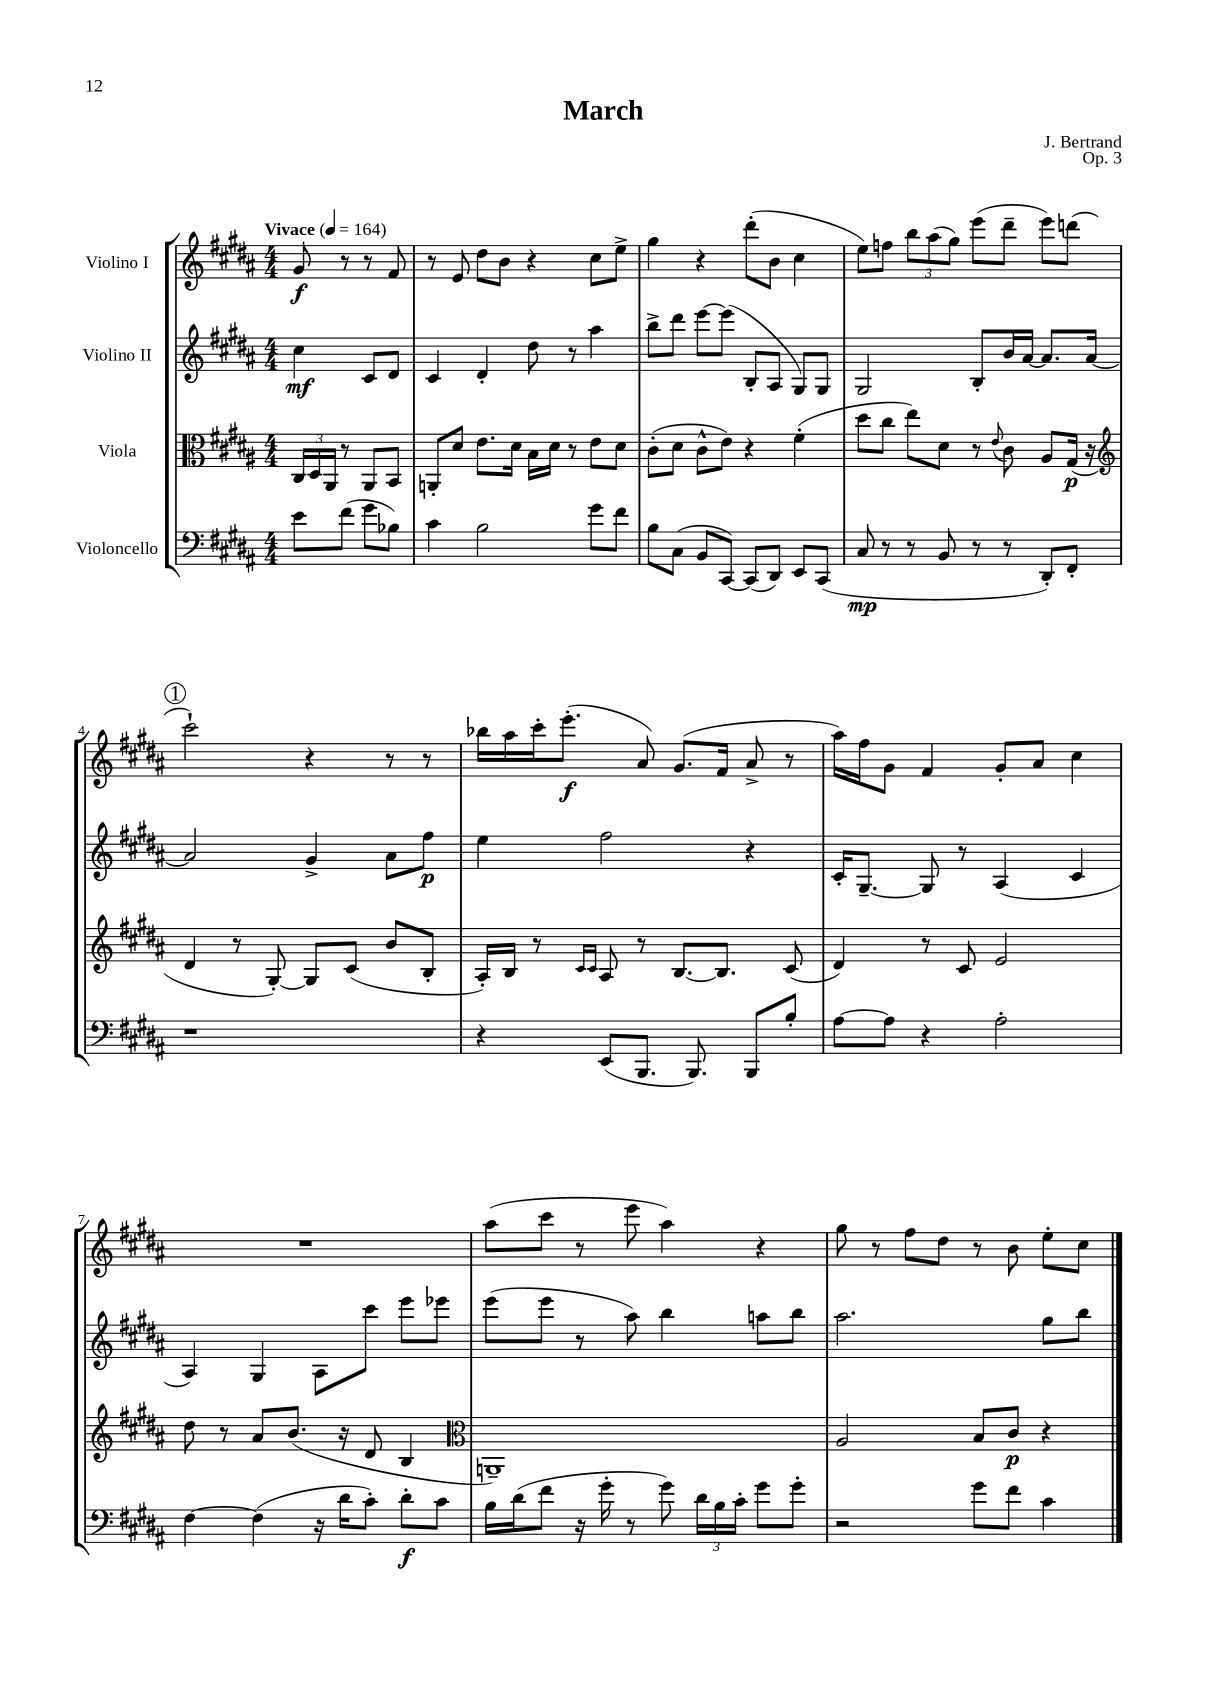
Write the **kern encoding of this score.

**kern	**dynam	**kern	**dynam	**kern	**dynam	**kern	**dynam
*part4	*part4	*part3	*part3	*part2	*part2	*part1	*part1
*staff4	*staff4	*staff3	*staff3	*staff2	*staff2	*staff1	*staff1
*I"Violoncello	*	*I"Viola	*	*I"Violino II	*	*I"Violino I	*
*clefF4	*	*clefC3	*	*clefG2	*	*clefG2	*
*k[f#c#g#d#a#]	*	*k[f#c#g#d#a#]	*	*k[f#c#g#d#a#]	*	*k[f#c#g#d#a#]	*
*M4/4	*	*M4/4	*	*M4/4	*	*M4/4	*
*MM164	*	*MM164	*	*MM164	*	*MM164	*
=	=	=	=	=	=	=	=
!	!	!	!	!	!	!LO:TX:a:B:t=Vivace	!
8e\L	.	24C#/LL	.	4cc#\	mf	8g#/	f
.	.	24D#/	.	.	.	.	.
.	.	24AA#/JJ	.	.	.	.	.
(8f#\J	.	8r	.	.	.	8r	.
8g#\L	.	8AA#/L	.	8c#/L	.	8r	.
8B-X\J)	.	8BB/J	.	8d#/J	.	8f#/	.
=1	=1	=1	=1	=1	=1	=1	=1
4c#\	.	8AAn'/L	.	4c#/	.	8r	.
.	.	8d#/J	.	.	.	8e/	.
2B\	.	8.e\L	.	4d#'/	.	8dd#\L	.
.	.	.	.	.	.	8b\J	.
.	.	16d#\Jk	.	.	.	.	.
.	.	16B\LL	.	8dd#\	.	4r	.
.	.	16d#\JJ	.	.	.	.	.
.	.	8r	.	8r	.	.	.
8g#\L	.	8e\L	.	4aa#\	.	8cc#\L	.
8f#\J	.	8d#\J	.	.	.	8ee^\J	.
=2	=2	=2	=2	=2	=2	=2	=2
8B\L	.	(8c#'\L	.	8bb^\L	.	4gg#\	.
(8C#\J	.	8d#\J	.	8ddd#\J	.	.	.
8BB/L	.	8c#^^\L	.	[8eee\L	.	4r	.
[8CC#/J)	.	8e\J)	.	(8eee\J]	.	.	.
(8CC#/L]	.	4r	.	8B'/L	.	(8ddd#'\L	.
8DD#/J)	.	.	.	8A#/J	.	8b\J	.
8EE/L	.	(4f#'\	.	8G#/L)	.	4cc#\	.
(8CC#/J	.	.	.	8G#/J	.	.	.
=3	=3	=3	=3	=3	=3	=3	=3
8C#/	mp	8dd#\L	.	2G#/	.	8ee\L)	.
8r	.	8cc#\J	.	.	.	8ffn\J	.
8r	.	8ee\L)	.	.	.	12bb\L	.
.	.	.	.	.	.	(12aa#\	.
8BB/	.	8d#\J	.	.	.	.	.
.	.	.	.	.	.	12gg#\J)	.
8r	.	8r	.	8B'/L	.	(8eee\L	.
.	.	8qqe/	.	.	.	.	.
8r	.	8c#\	.	16b/L	.	8ddd#~\J	.
.	.	.	.	[16a#/JJ	.	.	.
8DD#'/L)	.	8A#/L	.	8.a#/L]	.	8eee\L)	.
8FF#'/J	.	(16G#/Jk	p	.	.	(8dddn\J	.
.	.	16r	.	[16a#/Jk	.	.	.
!!LO:LB:g=z
!!LO:REH:place=s1:t=1
=4	=4	=4	=4	=4	=4	=4	=4
*	*	*clefG2	*	*	*	*	*
1r	.	4d#/	.	2a#/]	.	2ccc#`\)	.
.	.	8r	.	.	.	.	.
.	.	[8G#'/)	.	.	.	.	.
.	.	8G#/L]	.	4g#^/	.	4r	.
.	.	(8c#/J	.	.	.	.	.
.	.	8b/L	.	8a#\L	.	8r	.
.	.	8B'/J	.	8ff#\J	p	8r	.
=5	=5	=5	=5	=5	=5	=5	=5
4r	.	16A#'/LL)	.	4ee\	.	16bb-X\LL	.
.	.	16B/JJ	.	.	.	16aa#\	.
.	.	8r	.	.	.	16ccc#'\J	.
.	.	.	.	.	.	(8.eee'\J	f
.	.	16qqc#/LL	.	.	.	.	.
.	.	16qqc#/JJ	.	.	.	.	.
(8EE/L	.	8A#/	.	2ff#\	.	.	.
8.BBB/J	.	8r	.	.	.	8a#/)	.
.	.	[8.B/L	.	.	.	(8.g#/L	.
8.BBB/)	.	.	.	.	.	.	.
.	.	8.B/J]	.	.	.	16f#/Jk	.
8BBB/L	.	.	.	4r	.	8a#^/	.
8B'/J	.	(8c#/	.	.	.	8r	.
=6	=6	=6	=6	=6	=6	=6	=6
[8A#\L	.	4d#/)	.	16c#'/KL	.	16aa#\LL)	.
.	.	.	.	[8.G#~/J	.	16ff#\J	.
8A#\J]	.	.	.	.	.	8g#\J	.
4r	.	8r	.	8G#/]	.	4f#/	.
.	.	8c#/	.	8r	.	.	.
2A#'\	.	2e/	.	(4A#/	.	8g#'/L	.
.	.	.	.	.	.	8a#/J	.
.	.	.	.	4c#/	.	4cc#\	.
!!LO:LB:g=z
=7	=7	=7	=7	=7	=7	=7	=7
[4F#\	.	8dd#\	.	4A#/)	.	1r	.
.	.	8r	.	.	.	.	.
(4F#\]	.	8a#/L	.	4G#/	.	.	.
.	.	(8.b/J	.	.	.	.	.
16r	.	.	.	8A#\L	.	.	.
16d#\KL	.	16r	.	.	.	.	.
8c#'\J)	.	8d#/	.	8ccc#\J	.	.	.
8d#'\L	f	4B/	.	8eee\L	.	.	.
8c#\J	.	.	.	8eee-X\J	.	.	.
=8	=8	=8	=8	=8	=8	=8	=8
*	*	*clefC3	*	*	*	*	*
16B\LL	.	1AAn~)	.	(8eee\L	.	(8aa#\L	.
(16d#\J	.	.	.	.	.	.	.
8f#\J	.	.	.	8eee\J	.	8ccc#\J	.
16r	.	.	.	8r	.	8r	.
16g#'\	.	.	.	.	.	.	.
8r	.	.	.	8aa#\)	.	8eee\	.
8g#\)	.	.	.	4bb\	.	4aa#\)	.
24d#\LL	.	.	.	.	.	.	.
24B\	.	.	.	.	.	.	.
24c#'\JJ	.	.	.	.	.	.	.
8g#\L	.	.	.	8aan\L	.	4r	.
8g#'\J	.	.	.	8bb\J	.	.	.
=9	=9	=9	=9	=9	=9	=9	=9
2r	.	2A#/	.	2.aa#\	.	8gg#\	.
.	.	.	.	.	.	8r	.
.	.	.	.	.	.	8ff#\L	.
.	.	.	.	.	.	8dd#\J	.
8g#\L	.	8B/L	.	.	.	8r	.
8f#\J	.	8c#/J	p	.	.	8b\	.
4c#\	.	4r	.	8gg#\L	.	8ee'\L	.
.	.	.	.	8bb\J	.	8cc#\J	.
==	==	==	==	==	==	==	==
*-	*-	*-	*-	*-	*-	*-	*-
